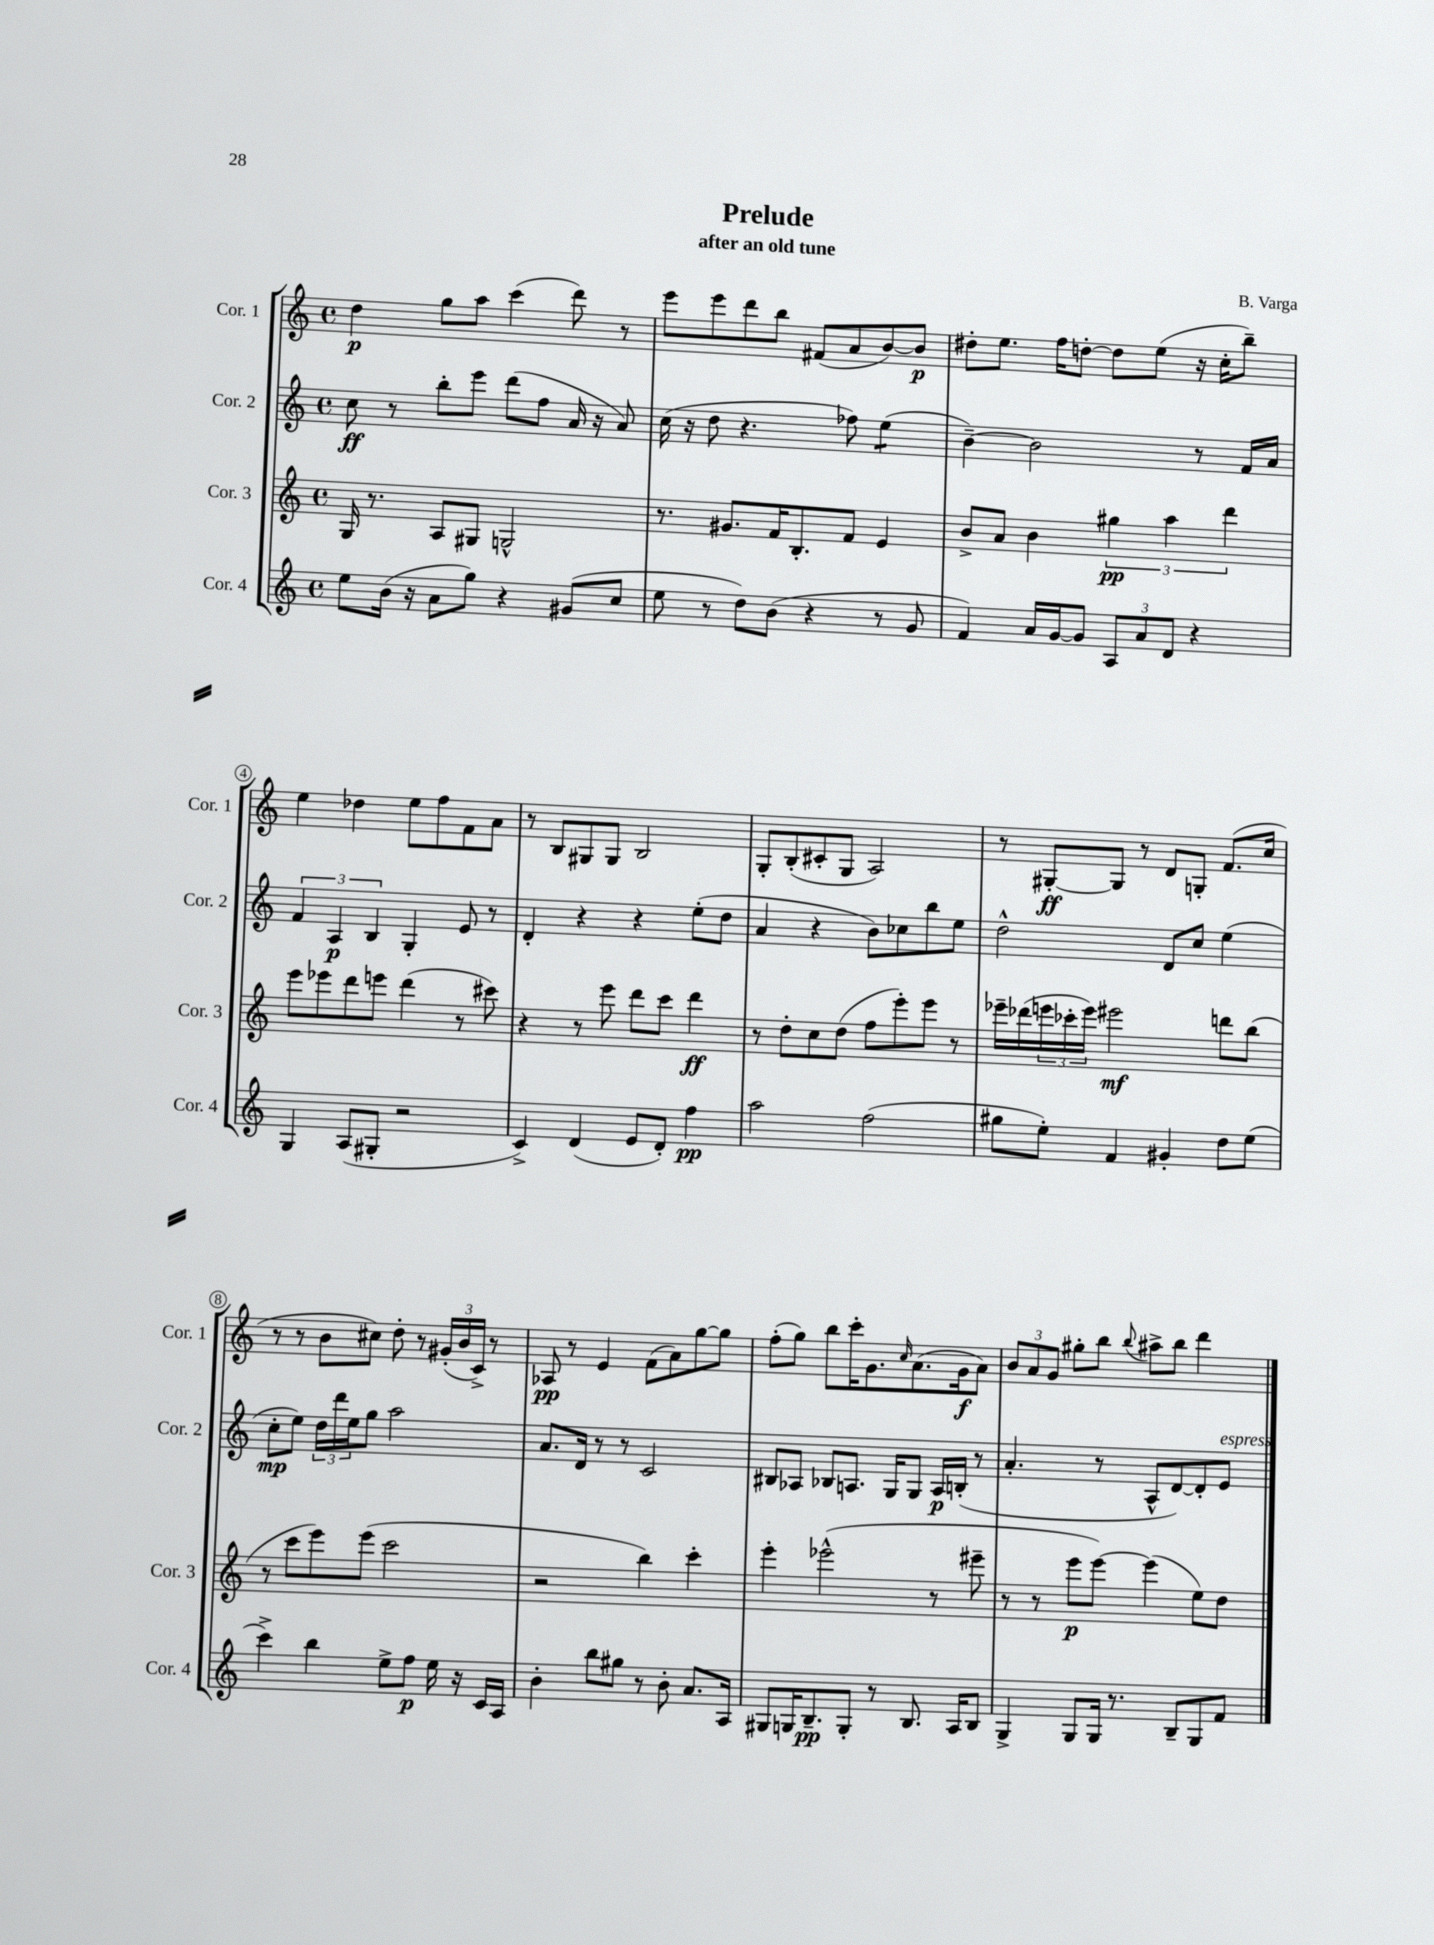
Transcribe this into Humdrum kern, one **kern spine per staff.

**kern	**kern	**kern	**kern
*staff4	*staff3	*staff2	*staff1
*clefG2	*clefG2	*clefG2	*clefG2
*k[]	*k[]	*k[]	*k[]
*M4/4	*M4/4	*M4/4	*M4/4
*met(c)	*met(c)	*met(c)	*met(c)
8ee	16G	8cc	4dd
.	8.r	.	.
(16b	.	8r	.
16r	.	.	.
8a	8A	8bb'	8gg
8gg)	8G#	8eee	8aa
4r	2G^^	(8ddd	(4ccc
.	.	8ff	.
(8g#	.	16a	8ddd)
.	.	16r	.
8cc	.	8a)	8r
=	=	=	=
8ee	8.r	(16cc	8eee
.	.	16r	.
8r	.	8dd	8eee
.	8.g#	.	.
8dd)	.	4.r	8ddd
(8b	16f	.	8bb
.	8.B'	.	.
4r	.	.	(8f#
.	8f	8ff-)	8a
8r	4e	(4ee	[8b)
8g	.	.	8b]
=	=	=	=
4f)	8b^	[4b~)	8dd#'
.	8a	.	8.ee
16a	4b	2b]	.
[16g	.	.	16ff
8g]	.	.	[8dd'
12A	6gg#	.	8dd]
12a	.	.	.
.	.	.	(8ee
12d	6aa	.	.
4r	.	8r	16r
.	.	.	16cc'
.	6ddd	.	.
.	.	16f	8bb~)
.	.	16a	.
=	=	=	=
4G	8eee	6f	4ee
.	8eee-	.	.
.	.	6A	.
(8A	8ddd	.	4dd-
.	.	6B	.
8G#'	8eee	.	.
2r	(4ddd	4G'	8ee
.	.	.	8ff
.	8r	8e	8f
.	8ccc#)	8r	8a
=	=	=	=
4c^)	4r	4d'	8r
.	.	.	8B
(4d	8r	4r	8G#
.	8eee	.	8G#
8e	8ddd	4r	2B
8d')	8ccc	.	.
4ff	4ddd	(8ee'	.
.	.	8dd	.
=	=	=	=
2aa	8r	4a	8G'
.	8dd'	.	(8B'
.	8cc	4r	8c#'
.	(8dd	.	8G
(2ff	8ff	8b)	2A)
.	8eee')	8cc-	.
.	8eee	8bb	.
.	8r	8ee	.
=	=	=	=
8gg#	16eee-~	2dd^^	8r
.	(16ddd-	.	.
8ee')	24eee	.	[8G#'
.	24ccc-'	.	.
.	24eee)	.	.
4f	2eee#	.	8G#]
.	.	.	8r
4g#'	.	8d	8d
.	.	8cc	8G'
8dd	8ddd	(4ee	(8.f
(8ee	(8bb	.	.
.	.	.	16cc
=	=	=	=
4ccc^)	8r	8cc'	8r
.	8ccc	8ee)	8r
4bb	8eee)	24dd	8b
.	.	24ddd	.
.	.	24ee	.
.	(8eee	8gg	8cc#)
8ee^	2ccc	2aa	8dd'
8ff	.	.	8r
16ee	.	.	(24g#'
.	.	.	24b
16r	.	.	.
.	.	.	24c^)
16c	.	.	8r
16A	.	.	.
=	=	=	=
4b'	2r	8.a	8A-
.	.	.	8r
.	.	16d	.
8bb	.	8r	4e
8gg#	.	8r	.
8r	4bb)	2c	(8f
8b'	.	.	8a)
8.a	4ccc'	.	[8gg
.	.	.	8gg]
16A	.	.	.
=	=	=	=
8G#	4eee'	8B#	(8ff'
16G	.	8A-	8gg)
8.B~	.	.	.
.	(2eee-^^	8B-	8bb
8G'	.	8.A	16ccc'
.	.	.	8.g
8r	.	.	.
.	.	16G	.
.	.	.	16qqcc
8.B	.	8G	(8.a
.	8r	16A	.
16A	.	(16B'	16g
8B	8eee#~	8r	8a)
=	=	=	=
4G^	8r	4.a'	12b
.	.	.	12a
.	8r	.	.
.	.	.	12g
8G	8eee	.	8gg#'
16G	[8eee)	8r	8bb
8.r	.	.	.
.	.	.	8qqbb
.	(4eee]	8A^^	8aa#^
8B~	.	[8d)	8bb
8G	8ee)	8d']	4ddd
8f	8dd	8e	.
==	==	==	==
*-	*-	*-	*-
